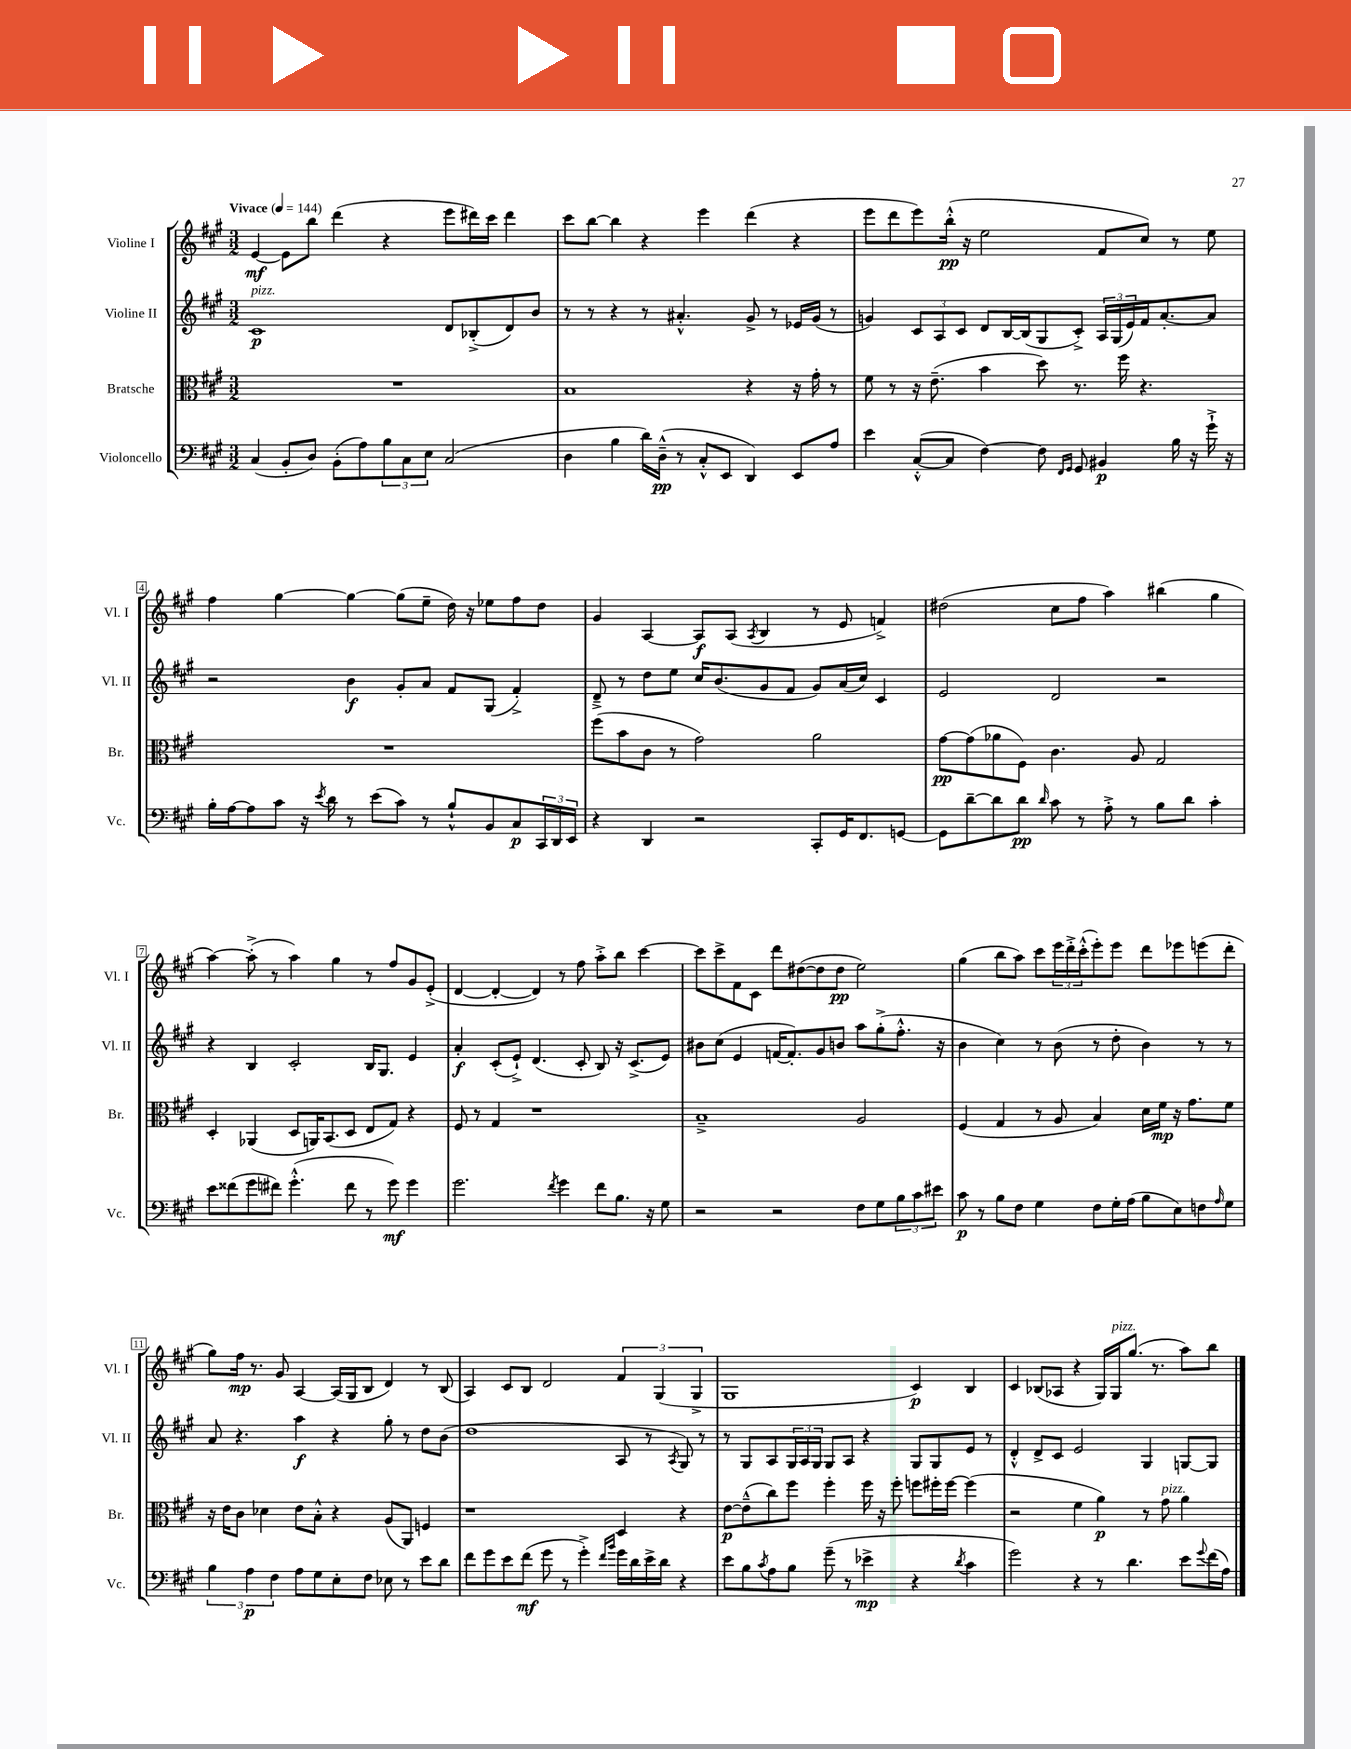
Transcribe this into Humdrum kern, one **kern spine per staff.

**kern	**dynam	**kern	**dynam	**kern	**dynam	**kern	**dynam
*part4	*part4	*part3	*part3	*part2	*part2	*part1	*part1
*staff4	*staff4	*staff3	*staff3	*staff2	*staff2	*staff1	*staff1
*I"Violoncello	*	*I"Bratsche	*	*I"Violine II	*	*I"Violine I	*
*I'Vc.	*	*I'Br.	*	*I'Vl. II	*	*I'Vl. I	*
*clefF4	*	*clefC3	*	*clefG2	*	*clefG2	*
*k[f#c#g#]	*	*k[f#c#g#]	*	*k[f#c#g#]	*	*k[f#c#g#]	*
*M3/2	*	*M3/2	*	*M3/2	*	*M3/2	*
*MM144	*	*MM144	*	*MM144	*	*MM144	*
=1	=1	=1	=1	=1	=1	=1	=1
!	!	!	!	!	!	!LO:TX:a:B:t=Vivace	!
!	!	!	!	!LO:TX:a:i:t=pizz.	!	!	!
(4C#/	.	1.r	.	1c#	p	[4e/	mf
8BB'/L	.	.	.	.	.	8e\L]	.
8D/J)	.	.	.	.	.	8bb\J	.
(8BB'\L	.	.	.	.	.	(4ddd\	.
8A\)	.	.	.	.	.	.	.
12B\	.	.	.	.	.	4r	.
12C#\	.	.	.	.	.	.	.
12E\J	.	.	.	.	.	.	.
(2C#/	.	.	.	8d/L	.	8eee\L	.
.	.	.	.	(8B-X'^/	.	16ddd#X\L)	.
.	.	.	.	.	.	16ccc#\JJ	.
.	.	.	.	8d/)	.	4ddd#\	.
.	.	.	.	8b/J	.	.	.
=2	=2	=2	=2	=2	=2	=2	=2
4D\	.	1B	.	8r	.	8ccc#\L	.
.	.	.	.	8r	.	[8bb\J	.
4B\	.	.	.	4r	.	4bb\]	.
16d\LL)	.	.	.	8r	.	4r	.
(16D~^^\JJ	pp	.	.	.	.	.	.
8r	.	.	.	4.a#X'^^/	.	.	.
8C#'^^/L	.	.	.	.	.	4eee\	.
8EE/J	.	.	.	.	.	.	.
4DD/)	.	4r	.	8g#^/	.	(4ddd\	.
.	.	.	.	8r	.	.	.
8EE/L	.	16r	.	16e-X/LL	.	4r	.
.	.	16g#'\	.	(16g#/JJ	.	.	.
8A/J	.	8r	.	8r	.	.	.
=3	=3	=3	=3	=3	=3	=3	=3
4e\	.	8f#\	.	4gn/)	.	8eee\L	.
.	.	8r	.	.	.	8ddd\	.
([8C#'^^/L	.	16r	.	12c#/L	.	8eee\)	.
.	.	(8.e~\	.	.	.	.	.
.	.	.	.	12A/	.	.	.
8C#/J]	.	.	.	.	.	(16bb'^^\Jk	pp
.	.	.	.	12c#/J	.	.	.
.	.	.	.	.	.	16r	.
[4F#\)	.	4b\	.	8d/L	.	2ee\	.
.	.	.	.	[16B/L	.	.	.
.	.	.	.	(16B/J]	.	.	.
8F#\]	.	8dd\)	.	8G#/	.	.	.
16qqFF#/LL	.	.	.	.	.	.	.
16qqGG#/JJ	.	.	.	.	.	.	.
8GG#/	.	8.r	.	8c#'^/J)	.	.	.
4BB#X/	p	.	.	24A/LL	.	8f#/L	.
.	.	.	.	(24G#/	.	.	.
.	.	16ff#\	.	.	.	.	.
.	.	.	.	24e/)	.	.	.
.	.	4.r	.	16f#/J	.	8cc#/J)	.
.	.	.	.	[8.a'/	.	.	.
16B\	.	.	.	.	.	8r	.
16r	.	.	.	.	.	.	.
16g#`^\	.	.	.	8a/J]	.	8ee\	.
16r	.	.	.	.	.	.	.
!!LO:LB:g=z
=4	=4	=4	=4	=4	=4	=4	=4
16B'\LL	.	1.r	.	2r	.	4ff#\	.
[16A\J	.	.	.	.	.	.	.
8A\]	.	.	.	.	.	.	.
8c#\J	.	.	.	.	.	[4gg#\	.
16r	.	.	.	.	.	.	.
8qe/	.	.	.	.	.	.	.
16d\	.	.	.	.	.	.	.
8r	.	.	.	4b\	f	4gg#\_	.
(8e\L	.	.	.	.	.	.	.
8c#\J)	.	.	.	8g#'/L	.	(8gg#\L]	.
8r	.	.	.	8a/J	.	8ee~\J	.
8B`^^/L	.	.	.	8f#/L	.	16dd\)	.
.	.	.	.	.	.	16r	.
8BB/	.	.	.	(8G#/J	.	8ee-X\L	.
8C#/	p	.	.	4f#'^/)	.	8ff#\	.
24CC#/L	.	.	.	.	.	8dd\J	.
24DD/	.	.	.	.	.	.	.
24EE/JJ	.	.	.	.	.	.	.
=5	=5	=5	=5	=5	=5	=5	=5
4r	.	(8ff#\L	.	8d~^/	.	4g#/	.
.	.	8b\	.	8r	.	.	.
4DD/	.	8c#\J	.	8dd\L	.	[4A/	.
.	.	8r	.	8ee\J	.	.	.
2r	.	2g#\)	.	16cc#/KL	.	8A/L]	f
.	.	.	.	(8.b/	.	.	.
.	.	.	.	.	.	(8A/J	.
.	.	.	.	.	.	8qA/	.
.	.	.	.	8g#/	.	4B/	.
.	.	.	.	8f#/J	.	.	.
8CC#'/L	.	2a\	.	8g#/L)	.	8r	.
16GG#/K	.	.	.	(16a/L	.	8e/	.
8.FF#/	.	.	.	16cc#/JJ)	.	.	.
.	.	.	.	4c#/	.	4fn^/)	.
[8GGn/J	.	.	.	.	.	.	.
=6	=6	=6	=6	=6	=6	=6	=6
8GG\L]	.	[8g#\L	pp	2e/	.	(2dd#X\	.
[8d~\	.	(8g#\]	.	.	.	.	.
8d\]	.	8a-X\	.	.	.	.	.
8d\J	pp	8F#\J)	.	.	.	.	.
16qqd/	.	.	.	.	.	.	.
8c#\	.	4.c#\	.	2d/	.	8cc#\L	.
8r	.	.	.	.	.	8ff#\J	.
8A'^\	.	.	.	.	.	4aa\)	.
8r	.	8A/	.	.	.	.	.
8B\L	.	2G#/	.	2r	.	(4bb#X\	.
8d\J	.	.	.	.	.	.	.
4c#'\	.	.	.	.	.	4gg#\	.
!!LO:LB:g=z
=7	=7	=7	=7	=7	=7	=7	=7
8e\L	.	4D'/	.	4r	.	[4aa\)	.
(8f##X\	.	.	.	.	.	.	.
8g#\	.	(4AA-X/	.	4B/	.	(8aa'^\]	.
8f#X\J)	.	.	.	.	.	8r	.
(4.g#'^^\	.	8D/L	.	2c#'/	.	4aa\)	.
.	.	16AAn/K)	.	.	.	.	.
.	.	(8.BB/	.	.	.	.	.
.	.	.	.	.	.	4gg#\	.
8f#\	.	8D/J	.	.	.	.	.
8r	.	8E/L	.	16B/KL	.	8r	.
.	.	.	.	8.G#/J	.	.	.
8g#\)	mf	8G#/J)	.	.	.	8ff#/L	.
4g#\	.	4r	.	4e/	.	8g#/	.
.	.	.	.	.	.	(8e'^/J	.
=8	=8	=8	=8	=8	=8	=8	=8
2.g#\	.	8F#/	.	4a'/	f	[4d/	.
.	.	8r	.	.	.	.	.
.	.	4G#/	.	(8c#'/L	.	4d'/_	.
.	.	.	.	8e`^/J)	.	.	.
.	.	1r	.	(4.d/	.	4d/])	.
8qf#/	.	.	.	.	.	.	.
4g#\	.	.	.	.	.	8r	.
.	.	.	.	8c#'/	.	8ff#\	.
8f#\L	.	.	.	8B/)	.	8aa'^\L	.
8.B\J	.	.	.	16r	.	8bb\J	.
.	.	.	.	(8.c#^/L	.	.	.
.	.	.	.	.	.	[4ccc#\	.
16r	.	.	.	.	.	.	.
8G#\	.	.	.	8e/J)	.	.	.
=9	=9	=9	=9	=9	=9	=9	=9
2r	.	1B~^	.	8b#X\L	.	8ccc#\L]	.
.	.	.	.	(8cc#\J	.	8ccc#^\	.
.	.	.	.	4e/	.	8f#\	.
.	.	.	.	.	.	8c#\J	.
2r	.	.	.	[16fn/KL	.	8ddd\L	.
.	.	.	.	8.f'/])	.	.	.
.	.	.	.	.	.	([8dd#X\	.
.	.	.	.	8g#/	.	8dd#\]	.
.	.	.	.	8bn/J	.	8dd#\J	pp
8F#\L	.	2A/	.	8aa\L	.	2ee\)	.
8G#\	.	.	.	(8gg#'^\	.	.	.
12B\	.	.	.	8.ff#'^^\J	.	.	.
12c#\	.	.	.	.	.	.	.
12e#X\J	.	.	.	.	.	.	.
.	.	.	.	16r	.	.	.
=10	=10	=10	=10	=10	=10	=10	=10
8c#\	p	(4F#/	.	4b\	.	(4gg#\	.
8r	.	.	.	.	.	.	.
8B\L	.	4G#/	.	4cc#\)	.	8bb\L	.
8F#\J	.	.	.	.	.	8aa\J)	.
4G#\	.	8r	.	8r	.	8ccc#\L	.
.	.	8A/	.	(8b\	.	24eee\L	.
.	.	.	.	.	.	24ddd'^\	.
.	.	.	.	.	.	(24ccc#'^^\J	.
8F#\L	.	4B/)	.	8r	.	8eee'\)	.
16G#'\L	.	.	.	8dd'\	.	8eee\J	.
(16A\JJ	.	.	.	.	.	.	.
8B\L	.	16d\LL	.	4b\)	.	8ddd\L	.
.	.	16f#\JJ	mp	.	.	.	.
8E\)	.	16r	.	.	.	8eee-X\	.
.	.	8.g#\L	.	.	.	.	.
8Fn\	.	.	.	8r	.	(8eeen\	.
16qqA/	.	.	.	.	.	.	.
8G#\J	.	8f#\J	.	8r	.	8ddd'\J	.
!!LO:LB:g=z
=11	=11	=11	=11	=11	=11	=11	=11
6B\	.	16r	.	8a/	.	8gg#\L)	.
.	.	16e\KL	.	.	.	.	.
.	.	8c#\J	.	4.r	.	16ff#\Jk	mp
6A\	p	.	.	.	.	.	.
.	.	.	.	.	.	8.r	.
.	.	4d-X\	.	.	.	.	.
6F#\	.	.	.	.	.	.	.
.	.	.	.	.	.	8g#/	.
8A\L	.	8e\L	.	4aa\	f	[4A/	.
8G#\	.	8B'^^\J	.	.	.	.	.
8E'\	.	4r	.	4r	.	(16A/LL]	.
.	.	.	.	.	.	16G#/J	.
8F#\J	.	.	.	.	.	8B/J	.
8E-X\	.	(8A/L	.	8gg#'\	.	4d/)	.
8r	.	8AA/J)	.	8r	.	.	.
8e\L	.	4Fn/	.	8dd\L	.	8r	.
8d\J	.	.	.	(8b\J	.	(8B/	.
=12	=12	=12	=12	=12	=12	=12	=12
8f#\L	.	1r	.	1dd	.	4A/)	.
8g#\	.	.	.	.	.	.	.
8e\	.	.	.	.	.	8c#/L	.
(8f#\J	mf	.	.	.	.	8B/J	.
8g#\	.	.	.	.	.	2d/	.
8r	.	.	.	.	.	.	.
4g#'^\)	.	.	.	.	.	.	.
16qqf#/LL	.	.	.	.	.	.	.
16qqb/JJ	.	.	.	.	.	.	.
16g#\LL	.	4D/	.	8A/	.	6f#/	.
16d\	.	.	.	.	.	.	.
16e^\	.	.	.	8r	.	.	.
.	.	.	.	.	.	(6G#/	.
16d\JJ	.	.	.	.	.	.	.
.	.	.	.	8qA/	.	.	.
4r	.	4r	.	8G#/)	.	.	.
.	.	.	.	.	.	6G#^/	.
.	.	.	.	8r	.	.	.
=13	=13	=13	=13	=13	=13	=13	=13
8e\L	.	[8e\L	p	8r	.	1G#	.
8B\	.	(8e~^^\]	.	8G#/L	.	.	.
8qc#/	.	.	.	.	.	.	.
8A\	.	8cc#\)	.	8A/	.	.	.
8B\J	.	8ff#\J	.	24G#/L	.	.	.
.	.	.	.	24A/	.	.	.
.	.	.	.	24G#/JJ	.	.	.
(8g#~\	.	4ff#'\	.	8G#/L	.	.	.
8r	.	.	.	8A/J	.	.	.
4e-X^\	mp	16ff#\	.	4r	.	.	.
.	.	16r	.	.	.	.	.
.	.	8ff#'\	.	.	.	.	.
4r	.	8ffn\L	.	8G#/L	.	4c#/)	p
.	.	16ff#X'\L	.	8G#/	.	.	.
.	.	[16ff#\JJ	.	.	.	.	.
8qd/	.	.	.	.	.	.	.
4c#\	.	(4ff#\]	.	8e/J	.	4B/	.
.	.	.	.	8r	.	.	.
=14	=14	=14	=14	=14	=14	=14	=14
2g#\)	.	2r	.	4d'^^/	.	4c#/	.
.	.	.	.	8d^/L	.	(8B-X/L	.
.	.	.	.	8c#/J	.	8A-X/J	.
4r	.	4f#\	.	2e/	.	4r	.
8r	.	4a\)	p	.	.	16G#/LL)	.
!	!	!	!	!	!	!LO:TX:a:i:t=pizz.	!
.	.	.	.	.	.	16G#/J	.
4.d\	.	.	.	.	.	(8.gg#/J	.
.	.	8r	.	4G#/	.	.	.
.	.	.	.	.	.	8.r	.
!	!	!LO:TX:a:i:t=pizz.	!	!	!	!	!
.	.	8g#\	.	.	.	.	.
8e\L	.	4a\	.	[8Gn/L	.	8aa\L)	.
8qqg#/	.	.	.	.	.	.	.
(16f#\L	.	.	.	8G/J]	.	8bb\J	.
16A\JJ)	.	.	.	.	.	.	.
==	==	==	==	==	==	==	==
*-	*-	*-	*-	*-	*-	*-	*-
